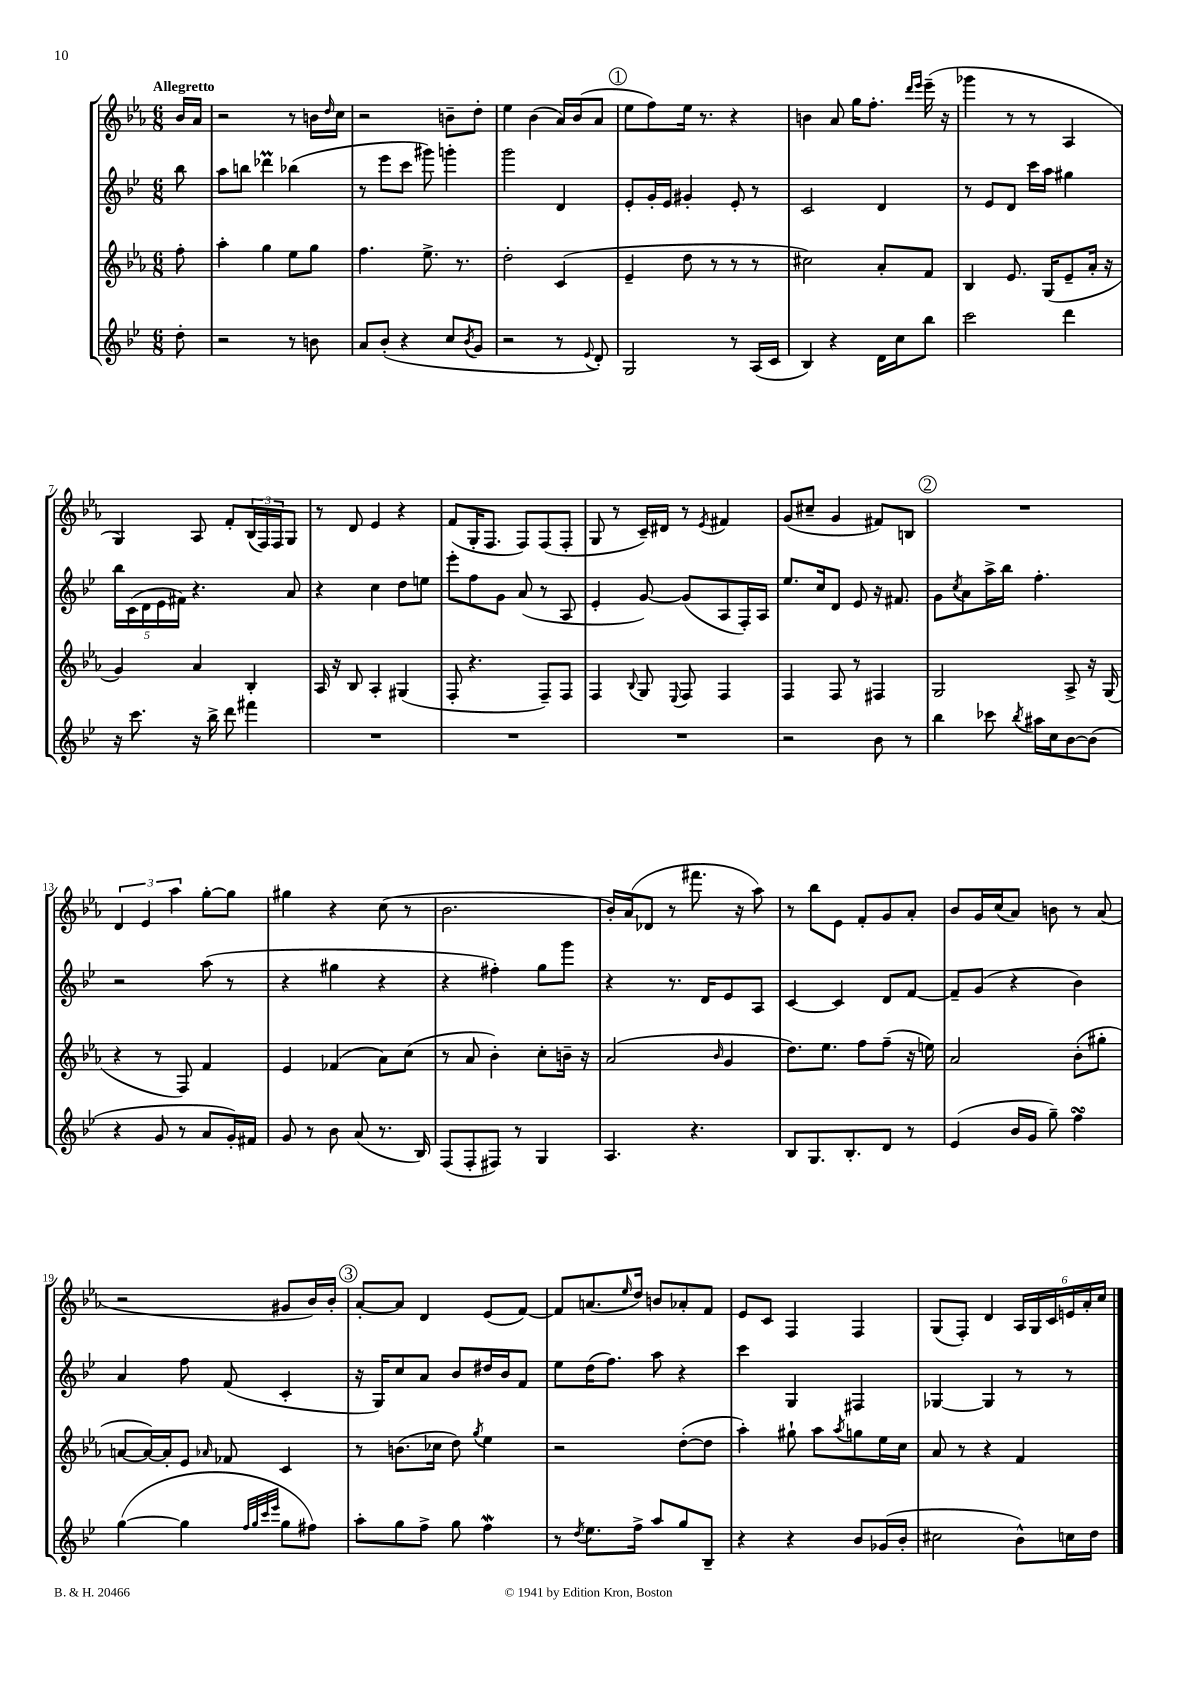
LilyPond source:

<<
\new StaffGroup <<
\new Staff = "s0" {
    \clef treble \key ees \major \numericTimeSignature \time 6/8 \partial 8 \tempo "Allegretto"
    bes'16 aes'16 |
    r2 r8 b'16 \grace { d''16 } c''16 |
    r2 b'8-- d''8-. |
    ees''4 bes'4( aes'16) bes'16( aes'8 |
    \mark \markup { \circle "1" } ees''8 f''8) ees''16 r8. r4 |
    b'4 aes'8 g''16 f''8.-. \grace { d'''16 ees'''16 } ees'''16--( r16 |
    ges'''4 r8 r8 aes4 |
    g4) aes8 f'8-. \tuplet 3/2 { bes16( f16) f16 } g8 |
    r8 d'8 ees'4 r4 |
    f'8( g16-. f8. f8) f8( f8-. |
    g8 r8 c'16--) dis'16 r8 \acciaccatura { ees'8 } fis'4 |
    g'8( cis''8-- g'4 fis'8) b8 |
    \mark \markup { \circle "2" } R2. |
    \tuplet 3/2 { d'4 ees'4 aes''4 } g''8~-. g''8 |
    gis''4 r4 c''8( r8 |
    bes'2. |
    bes'16-.) aes'16( des'8 r8 fis'''8. r16 aes''8) |
    r8 bes''8 ees'8 f'8-. g'8 aes'8-. |
    bes'8 g'16 c''16( aes'8) b'8 r8 aes'8( |
    r2 gis'8 bes'16) bes'16-. |
    \mark \markup { \circle "3" } aes'8~-. aes'8 d'4 ees'8( f'8~) |
    f'8 a'8.( \grace { ees''16 } d''16) b'8 aes'8-. f'8 |
    ees'8 c'8 f4 f4 |
    g8( f8-.) d'4 \tuplet 6/4 { aes16 g16 c'16 e'16 aes'16-. c''16 } \bar "|." |
}
\new Staff = "s1" {
    \clef treble \key bes \major \numericTimeSignature \time 6/8 \partial 8
    bes''8 |
    a''8 b''8 des'''4\prall bes''4( |
    r8 ees'''8 c'''8 gis'''8) g'''4-. |
    g'''2 d'4 |
    \mark \markup { \circle "1" } ees'8-. g'16-. ees'16 gis'4-. ees'8-. r8 |
    c'2 d'4 |
    r8 ees'8 d'8 c'''16 a''16 gis''4 |
    \tuplet 5/4 { bes''16 c'16( d'16 ees'16 fis'16) } r4. a'8 |
    r4 c''4 d''8 e''8 |
    ees'''8-. f''8 g'8 a'8( r8 a8 |
    ees'4-. g'8~) g'8( a8 f16-.) a16 |
    ees''8. c''16 d'8 ees'8 r16 fis'8. |
    \mark \markup { \circle "2" } g'8 \acciaccatura { c''8 } a'8 a''16-> bes''16 f''4.-. |
    r2 a''8( r8 |
    r4 gis''4 r4 |
    r4 fis''4-.) g''8 g'''8 |
    r4 r8. d'16 ees'8 a8 |
    c'4~ c'4 d'8 f'8~ |
    f'8-- g'8( r4 bes'4) |
    a'4 f''8 f'8( c'4-. |
    \mark \markup { \circle "3" } r16 g16) c''8 a'8 bes'8 dis''16 bes'16 f'8 |
    ees''8 d''16( f''8.) a''8 r4 |
    c'''4 g4 fis4 |
    ges4~ ges4 r8 r8 \bar "|." |
}
\new Staff = "s2" {
    \clef treble \key ees \major \numericTimeSignature \time 6/8 \partial 8
    f''8-. |
    aes''4-. g''4 ees''8 g''8 |
    f''4. ees''8.-> r8. |
    d''2-. c'4( |
    \mark \markup { \circle "1" } ees'4-- d''8 r8 r8 r8 |
    cis''2) aes'8-. f'8 |
    bes4 ees'8. g16( ees'8-- aes'16-. r16 |
    g'4) aes'4 bes4-. |
    aes16 r16 bes8 aes4-. gis4( |
    f8-. r4. f8--) f8 |
    f4 \appoggiatura { bes8 } g8 \appoggiatura { ees8 } f8 f4 |
    f4 f8 r8 fis4 |
    \mark \markup { \circle "2" } g2 aes8-> r16 g16( |
    r4 r8 f8) f'4 |
    ees'4 fes'4( aes'8) c''8( |
    r8 aes'8 bes'4-.) c''8-. b'16-- r16 |
    aes'2( \grace { bes'16 } g'4 |
    d''8.) ees''8. f''8 f''8--( r16 e''16) |
    aes'2 bes'8-.( gis''8-. |
    a'8~ a'16~) a'16-. ees'8 \grace { aes'16 } fes'8 c'4 |
    \mark \markup { \circle "3" } r8 b'8.( ces''16 d''8) \acciaccatura { g''8 } ees''4 |
    r2 d''8~-.( d''8 |
    aes''4-.) gis''8-! aes''8 \acciaccatura { aes''8 } g''8 ees''16 c''16 |
    aes'8 r8 r4 f'4 \bar "|." |
}
\new Staff = "s3" {
    \clef treble \key bes \major \numericTimeSignature \time 6/8 \partial 8
    d''8-. |
    r2 r8 b'8 |
    a'8 bes'8-.( r4 c''8 \acciaccatura { bes'8 } g'8 |
    r2 r8 \appoggiatura { ees'8 } d'8-.) |
    \mark \markup { \circle "1" } g2 r8 a16( c'16 |
    bes4) r4 d'16 c''16 bes''8 |
    c'''2 d'''4 |
    r16 c'''8. r16 bes''16-> d'''8 fis'''4 |
    R2. |
    R2. |
    R2. |
    r2 bes'8 r8 |
    \mark \markup { \circle "2" } bes''4 ces'''8 \acciaccatura { bes''8 } ais''16 c''16 bes'8~ bes'8( |
    r4 g'8 r8 a'8 g'16-.) fis'16 |
    g'8 r8 bes'8 a'8( r8. bes16) |
    f8( f8-. fis8) r8 g4 |
    a4. r4. |
    bes8 g8. bes8.-. d'8 r8 |
    ees'4( bes'16 g'16 g''8--) f''4\turn |
    g''4~( g''4 \grace { f''32 g''32 c'''32 ees'''32 } g''8 fis''8) |
    \mark \markup { \circle "3" } a''8-. g''8 f''8-> g''8 f''4\mordent |
    r8 \acciaccatura { d''8 } ees''8. f''16-> a''8 g''8 bes8-- |
    r4 r4 bes'8 ges'16( bes'16-. |
    cis''2 bes'8-^) c''16 d''16 \bar "|." |
}
>>
>>
